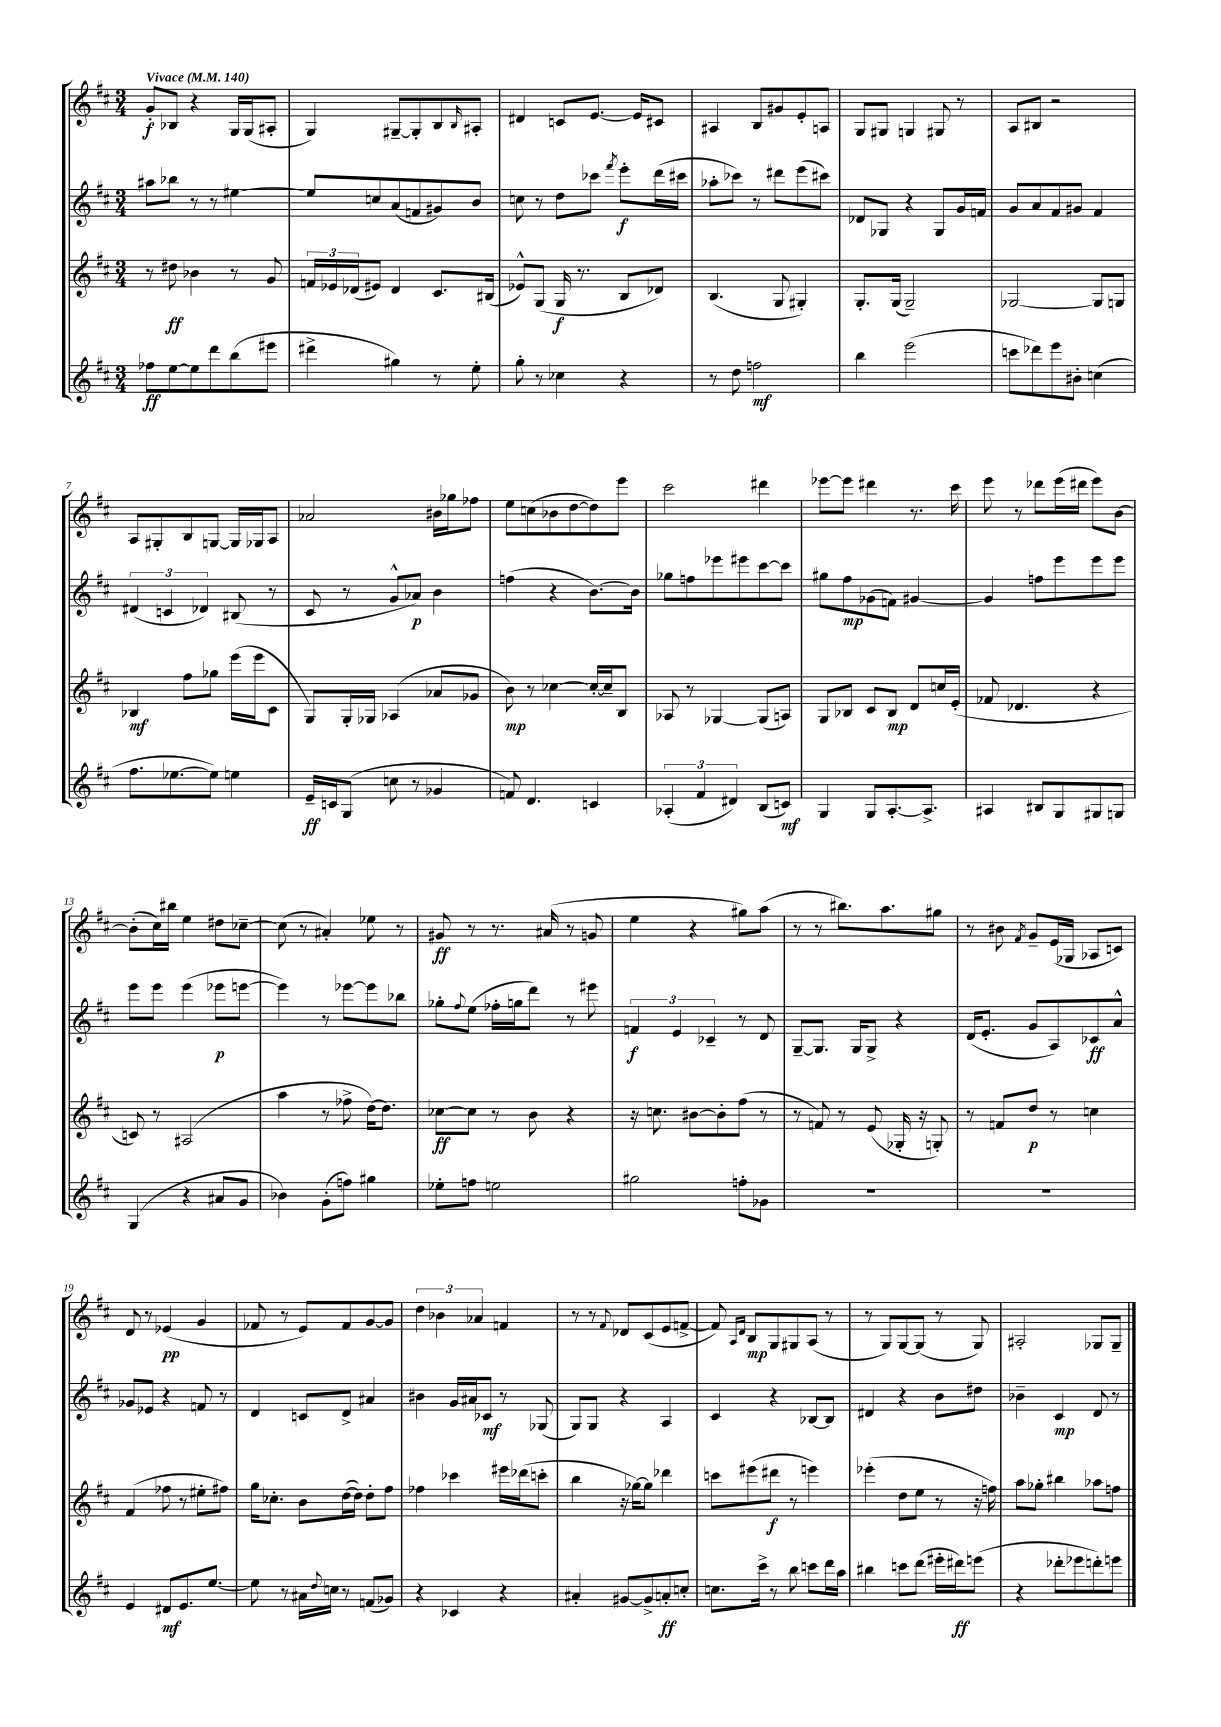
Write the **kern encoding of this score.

**kern	**dynam	**kern	**dynam	**kern	**dynam	**kern	**dynam
*part4	*part4	*part3	*part3	*part2	*part2	*part1	*part1
*staff4	*staff4	*staff3	*staff3	*staff2	*staff2	*staff1	*staff1
*clefG2	*	*clefG2	*	*clefG2	*	*clefG2	*
*k[f#c#]	*	*k[f#c#]	*	*k[f#c#]	*	*k[f#c#]	*
*M3/4	*	*M3/4	*	*M3/4	*	*M3/4	*
*MM140	*	*MM140	*	*MM140	*	*MM140	*
=1	=1	=1	=1	=1	=1	=1	=1
!	!	!	!	!	!	!LO:TX:a:B:t=Vivace	!
8ff-X\L	ff	8r	.	8aa#X\L	.	8g'/L	f
[8ee\	.	8dd#X\	ff	8bb-X\J	.	8B-X/J	.
8ee\]	.	4b-X\	.	8r	.	4r	.
8ddd\	.	.	.	8r	.	.	.
(8bb\	.	8r	.	[4ee#X\	.	16G/LL	.
.	.	.	.	.	.	(16G/J	.
8eee#X\J	.	8g/	.	.	.	8A#X'/J	.
=2	=2	=2	=2	=2	=2	=2	=2
4ddd#X^\	.	24fn/LL	.	8ee#/L]	.	4G/)	.
.	.	24e-X/	.	.	.	.	.
.	.	(24d-X/J	.	.	.	.	.
.	.	8e#X/J)	.	8ccn/	.	.	.
4gg#X\)	.	4d-/	.	(8a/	.	[8G#X~/L	.
.	.	.	.	8fn/	.	8G#'/]	.
8r	.	8.c#/L	.	8g#X/)	.	8B/	.
.	.	.	.	.	.	16qqB/	.
8ee'\	.	.	.	8b/J	.	8A#X'/J	.
.	.	(16B#X/Jk	.	.	.	.	.
=3	=3	=3	=3	=3	=3	=3	=3
8gg'\	.	8e-X^^/L)	.	8ccn\	.	4d#X/	.
8r	.	(8G/J	.	8r	.	.	.
4cc-X\	.	16G/	f	8dd\L	.	8cn/L	.
.	.	8.r	.	.	.	.	.
.	.	.	.	8ccc-X\J	.	[8.e/J	.
.	.	.	.	8qfff#/	.	.	.
4r	.	8B/L	.	8eee'\L	f	.	.
.	.	.	.	.	.	16e/KL]	.
.	.	8d-X/J)	.	(16ddd\L	.	8c#X/J	.
.	.	.	.	16ccc#X\JJ	.	.	.
=4	=4	=4	=4	=4	=4	=4	=4
8r	.	(4.B/	.	8aa-X'\L	.	4A#X/	.
8dd\	.	.	.	8ccc-X\J)	.	.	.
2ffn\	mf	.	.	8r	.	8B/L	.
.	.	8G/	.	8ddd#X\L	.	8g#X/	.
.	.	4G#X'/)	.	(8eee\	.	8e'/	.
.	.	.	.	8ccc#X\J)	.	8An/J	.
=5	=5	=5	=5	=5	=5	=5	=5
4bb\	.	8.G'/L	.	8d-X/L	.	8G/L	.
.	.	.	.	8G-X/J	.	8G#X/J	.
.	.	(16G/Jk	.	.	.	.	.
(2eee\	.	2G~/)	.	4r	.	4Gn/	.
.	.	.	.	8G-/L	.	8G#X/	.
.	.	.	.	16g/L	.	8r	.
.	.	.	.	16fn/JJ	.	.	.
=6	=6	=6	=6	=6	=6	=6	=6
8cccn\L	.	[2G-X/	.	8g/L	.	8A/L	.
8ddd-X\)	.	.	.	8a/	.	8B#X/J	.
8eee\	.	.	.	8f#/	.	2r	.
8b#X'\J	.	.	.	8g#X/J	.	.	.
(4ccn\	.	8G-/L]	.	4f#/	.	.	.
.	.	8Gn/J	.	.	.	.	.
!!LO:LB:g=z
=7	=7	=7	=7	=7	=7	=7	=7
8.ff#\L	.	4B-X/	mf	(6d#X/	.	8A/L	.
.	.	.	.	.	.	8G#X'/	.
.	.	.	.	6cn/	.	.	.
[8.ee-X\	.	.	.	.	.	.	.
.	.	8ff#\L	.	.	.	8B/	.
.	.	.	.	6d-X/)	.	.	.
8ee-\J])	.	8gg-X\J	.	.	.	[8Gn/J	.
4een\	.	(16eee\LL	.	(8B#X/	.	16G/LL]	.
.	.	16eee\J	.	.	.	16G-X/J	.
.	.	8c#\J	.	8r	.	8A/J	.
=8	=8	=8	=8	=8	=8	=8	=8
16e~/LL	ff	8G/L)	.	8c#/	.	2a-X/	.
16cn/J	.	.	.	.	.	.	.
(8G/J	.	16G'/L	.	8r	.	.	.
.	.	16G-X/JJ	.	.	.	.	.
8ccn\	.	(4A-X/	.	8g^^/L	.	.	.
8r	.	.	.	8a-X/J)	p	.	.
4g-X/	.	8a-X/L	.	4b\	.	16b#X\LL	.
.	.	.	.	.	.	16gg-X\J	.
.	.	8g-X/J	.	.	.	8ff-X\J	.
=9	=9	=9	=9	=9	=9	=9	=9
8fn/)	.	8b\)	mp	(4ffn\	.	8ee\L	.
4.d/	.	8r	.	.	.	(8ccn\	.
.	.	[4cc-X\	.	4r	.	8b-X\	.
.	.	.	.	.	.	[8dd\	.
4cn/	.	16cc-'/LL_	.	[8.b\L)	.	8dd\])	.
.	.	16cc-~/J]	.	.	.	.	.
.	.	8B/J	.	.	.	8eee\J	.
.	.	.	.	16b\Jk]	.	.	.
=10	=10	=10	=10	=10	=10	=10	=10
(6A-X'/	.	8A-X/	.	8gg-X\L	.	2ccc#\	.
.	.	8r	.	8ffn\	.	.	.
6f#/	.	.	.	.	.	.	.
.	.	[4G-X/	.	8eee-X\	.	.	.
6d#X/)	.	.	.	.	.	.	.
.	.	.	.	8eee#X\	.	.	.
(8B/L	.	(8G-/L]	.	[8ccc#\	.	4ddd#X\	.
8cn/J)	mf	8An/J)	.	8ccc#\J]	.	.	.
=11	=11	=11	=11	=11	=11	=11	=11
4G/	.	8G/L	.	8gg#X\L	.	[8eee-X\L	.
.	.	8B-X/J	.	8ff#\	mp	8eee-\J]	.
8G/L	.	8c#/L	.	(8g-X\	.	4ddd#X\	.
[8.A'/	.	8B-/J	mp	8fn\J)	.	.	.
.	.	8d/L	.	[4g#X/	.	8.r	.
8.A^/J]	.	.	.	.	.	.	.
.	.	16ccn/L	.	.	.	.	.
.	.	(16e'/JJ	.	.	.	16ccc#\	.
=12	=12	=12	=12	=12	=12	=12	=12
4A#X/	.	8f-X/	.	4g#/]	.	8eee\	.
.	.	4.d-X/	.	.	.	8r	.
8B#X/L	.	.	.	8ffn\L	.	8ddd-X\L	.
8G/	.	.	.	8eee\	.	(16eee\L	.
.	.	.	.	.	.	16ddd#X\JJ	.
8G#X/	.	4r	.	8eee\	.	8eee\L)	.
8Gn/J	.	.	.	8eee\J	.	[8b\J	.
!!LO:LB:g=z
=13	=13	=13	=13	=13	=13	=13	=13
(4G/	.	8cn/)	.	8eee\L	.	(8b'\L]	.
.	.	8r	.	8eee\J	.	16cc#\L)	.
.	.	.	.	.	.	16bb#X\JJ	.
4r	.	(2A#X/	.	(4eee\	.	4ee\	.
8a#X/L	.	.	.	8eee-X\L	p	8dd#X\L	.
8g/J	.	.	.	[8eeen\J	.	[8cc-X~\J	.
=14	=14	=14	=14	=14	=14	=14	=14
4b-X\)	.	4aa\	.	4eee\])	.	(8cc-\]	.
.	.	.	.	.	.	8r	.
(8g'\L	.	8r	.	8r	.	4a#X'/)	.
8ffn\J)	.	8ff-X^\	.	[8eee-X\L	.	.	.
4gg#X\	.	[16dd\KL)	.	8eee-\]	.	8ee-X\	.
.	.	8.dd\J]	.	.	.	.	.
.	.	.	.	8bb-X\J	.	8r	.
=15	=15	=15	=15	=15	=15	=15	=15
8ee-X'\L	.	[8cc-X\L	ff	8gg-X'\L	.	8g#X/	ff
.	.	.	.	8qqff#/	.	.	.
8ffn\J	.	8cc-\J]	.	(8ee\J	.	8r	.
2een\	.	8r	.	16ff-X'\LL	.	8.r	.
.	.	.	.	16ggn\J	.	.	.
.	.	8b\	.	8ddd\J)	.	.	.
.	.	.	.	.	.	(16a#X/	.
.	.	4r	.	8r	.	8r	.
.	.	.	.	8eee#X\	.	8gn/	.
=16	=16	=16	=16	=16	=16	=16	=16
2gg#X\	.	16r	.	6fn/	f	4ee\	.
.	.	8.ccn\	.	.	.	.	.
.	.	.	.	6e/	.	.	.
.	.	[8b#X\L	.	.	.	4r	.
.	.	.	.	6c-X~/	.	.	.
.	.	8b#'\]	.	.	.	.	.
8ffn'\L	.	(8ff#\J	.	8r	.	8gg#X\L)	.
8g-X\J	.	8r	.	8d/	.	(8aa\J	.
=17	=17	=17	=17	=17	=17	=17	=17
2.r	.	8r	.	[8G~/L	.	8r	.
.	.	8fn/)	.	8.G/J]	.	8r	.
.	.	8r	.	.	.	8.bb#X\L)	.
.	.	.	.	16G/KL	.	.	.
.	.	(8e/	.	8G^/J	.	.	.
.	.	.	.	.	.	8.aa\	.
.	.	16G-X'/	.	4r	.	.	.
.	.	16r	.	.	.	.	.
.	.	8Gn'/)	.	.	.	8gg#X\J	.
=18	=18	=18	=18	=18	=18	=18	=18
2.r	.	8r	.	(16d/KL	.	8r	.
.	.	.	.	8.e'/J	.	.	.
.	.	8fn/L	.	.	.	8b#X\	.
.	.	.	.	.	.	8qf#/	.
.	.	8dd/J	p	8g/L	.	8g~/L	.
.	.	8r	.	8A/)	.	(16e/L	.
.	.	.	.	.	.	16G-X/JJ	.
.	.	4ccn\	.	8c-X/	ff	8A-X/L	.
.	.	.	.	8a^^/J	.	8cn/J)	.
!!LO:LB:g=z
=19	=19	=19	=19	=19	=19	=19	=19
4e/	.	(4f#/	.	8g-X/L	.	8d/	.
.	.	.	.	8e-X/J	.	8r	.
8d#X/L	mf	8ff-X\	.	4r	.	(4e-X/	pp
8.e/	.	8r	.	.	.	.	.
.	.	8ee#X'\L	.	8fn/	.	4g/	.
[8.ee/J	.	.	.	.	.	.	.
.	.	8ff#X\J)	.	8r	.	.	.
=20	=20	=20	=20	=20	=20	=20	=20
8ee\]	.	16gg\KL	.	4d/	.	8f-X/	.
.	.	8.cc-X'\J	.	.	.	.	.
8r	.	.	.	.	.	8r	.
16a#X\LL	.	8b\L	.	8cn/L	.	8e/L)	.
8qqdd/	.	.	.	.	.	.	.
16ccn\JJ	.	.	.	.	.	.	.
8r	.	([16dd\L	.	8d^/J	.	8f-/	.
.	.	16dd\JJ])	.	.	.	.	.
(8fn/L	.	8dd'\L	.	4a#X/	.	[8g/	.
8g-X/J)	.	8ff#\J	.	.	.	8g/J]	.
=21	=21	=21	=21	=21	=21	=21	=21
4r	.	4ff-X\	.	4b#X\	.	6dd\	.
.	.	.	.	.	.	6b-X\	.
4c-X/	.	4ccc-X\	.	16g/LL	.	.	.
.	.	.	.	16a#X/J	.	.	.
.	.	.	.	.	.	6a-X/	.
.	.	.	.	8c-X/J	mf	.	.
4r	.	16eee#X\LL	.	8r	.	4fn/	.
.	.	(16ddd-X\J	.	.	.	.	.
.	.	8cccn'\J	.	(8G-X/	.	.	.
=22	=22	=22	=22	=22	=22	=22	=22
4a#X'/	.	4bb\	.	8G/L)	.	8r	.
.	.	.	.	8G/J	.	8r	.
.	.	.	.	.	.	8qqf#/	.
[8g#X/L	.	16r	.	4r	.	8d-X/L	.
.	.	[16gg-X\KL)	.	.	.	.	.
8g#^/]	.	8gg-\J]	.	.	.	(8c#/	.
8an'/	ff	4ddd-X\	.	4A/	.	8e/	.
8ccn'/J	.	.	.	.	.	[8fn^/J	.
=23	=23	=23	=23	=23	=23	=23	=23
8.ccn\L	.	8cccn\L	.	4c#/	.	8f/])	.
.	.	.	.	.	.	16qqA/LL	.
.	.	.	.	.	.	16qqd/JJ	.
.	.	(8eee#X\	.	.	.	8B/L	mp
16ccc#^\Jk	.	.	.	.	.	.	.
8r	.	8ddd#X\J	f	4r	.	8G/	.
8bb\	.	8r	.	.	.	8G#X/	.
8cccn\L	.	4eeen\)	.	[8B-X/L	.	(8A/J	.
16ddd\L	.	.	.	8B-/J]	.	8r	.
16aa\JJ	.	.	.	.	.	.	.
=24	=24	=24	=24	=24	=24	=24	=24
4bb#X\	.	(4eee-X'\	.	4d#X/	.	8r	.
.	.	.	.	.	.	8G/L)	.
8cccn\L	.	8dd\L	.	4r	.	[8G/	.
(8ddd\J	.	8ee\J	.	.	.	(8G/J]	.
16eee#X'\LL	.	8r	.	8b\L	.	8r	.
16ddd#X\J)	ff	.	.	.	.	.	.
(8eeen\J	.	16r	.	8dd#X\J	.	8G/)	.
.	.	16ffn\)	.	.	.	.	.
=25	=25	=25	=25	=25	=25	=25	=25
4r	.	8aa\L	.	4b-X~\	.	2A#X'/	.
.	.	8gg-X'\J	.	.	.	.	.
8ddd-X'\L	.	4bb#X\	.	4c#/	mp	.	.
8eee-X\	.	.	.	.	.	.	.
8dddn'\)	.	8aa-X\L	.	8d/	.	8G-X/L	.
8eeen\J	.	8ffn\J	.	8r	.	8G-~/J	.
==	==	==	==	==	==	==	==
*-	*-	*-	*-	*-	*-	*-	*-
